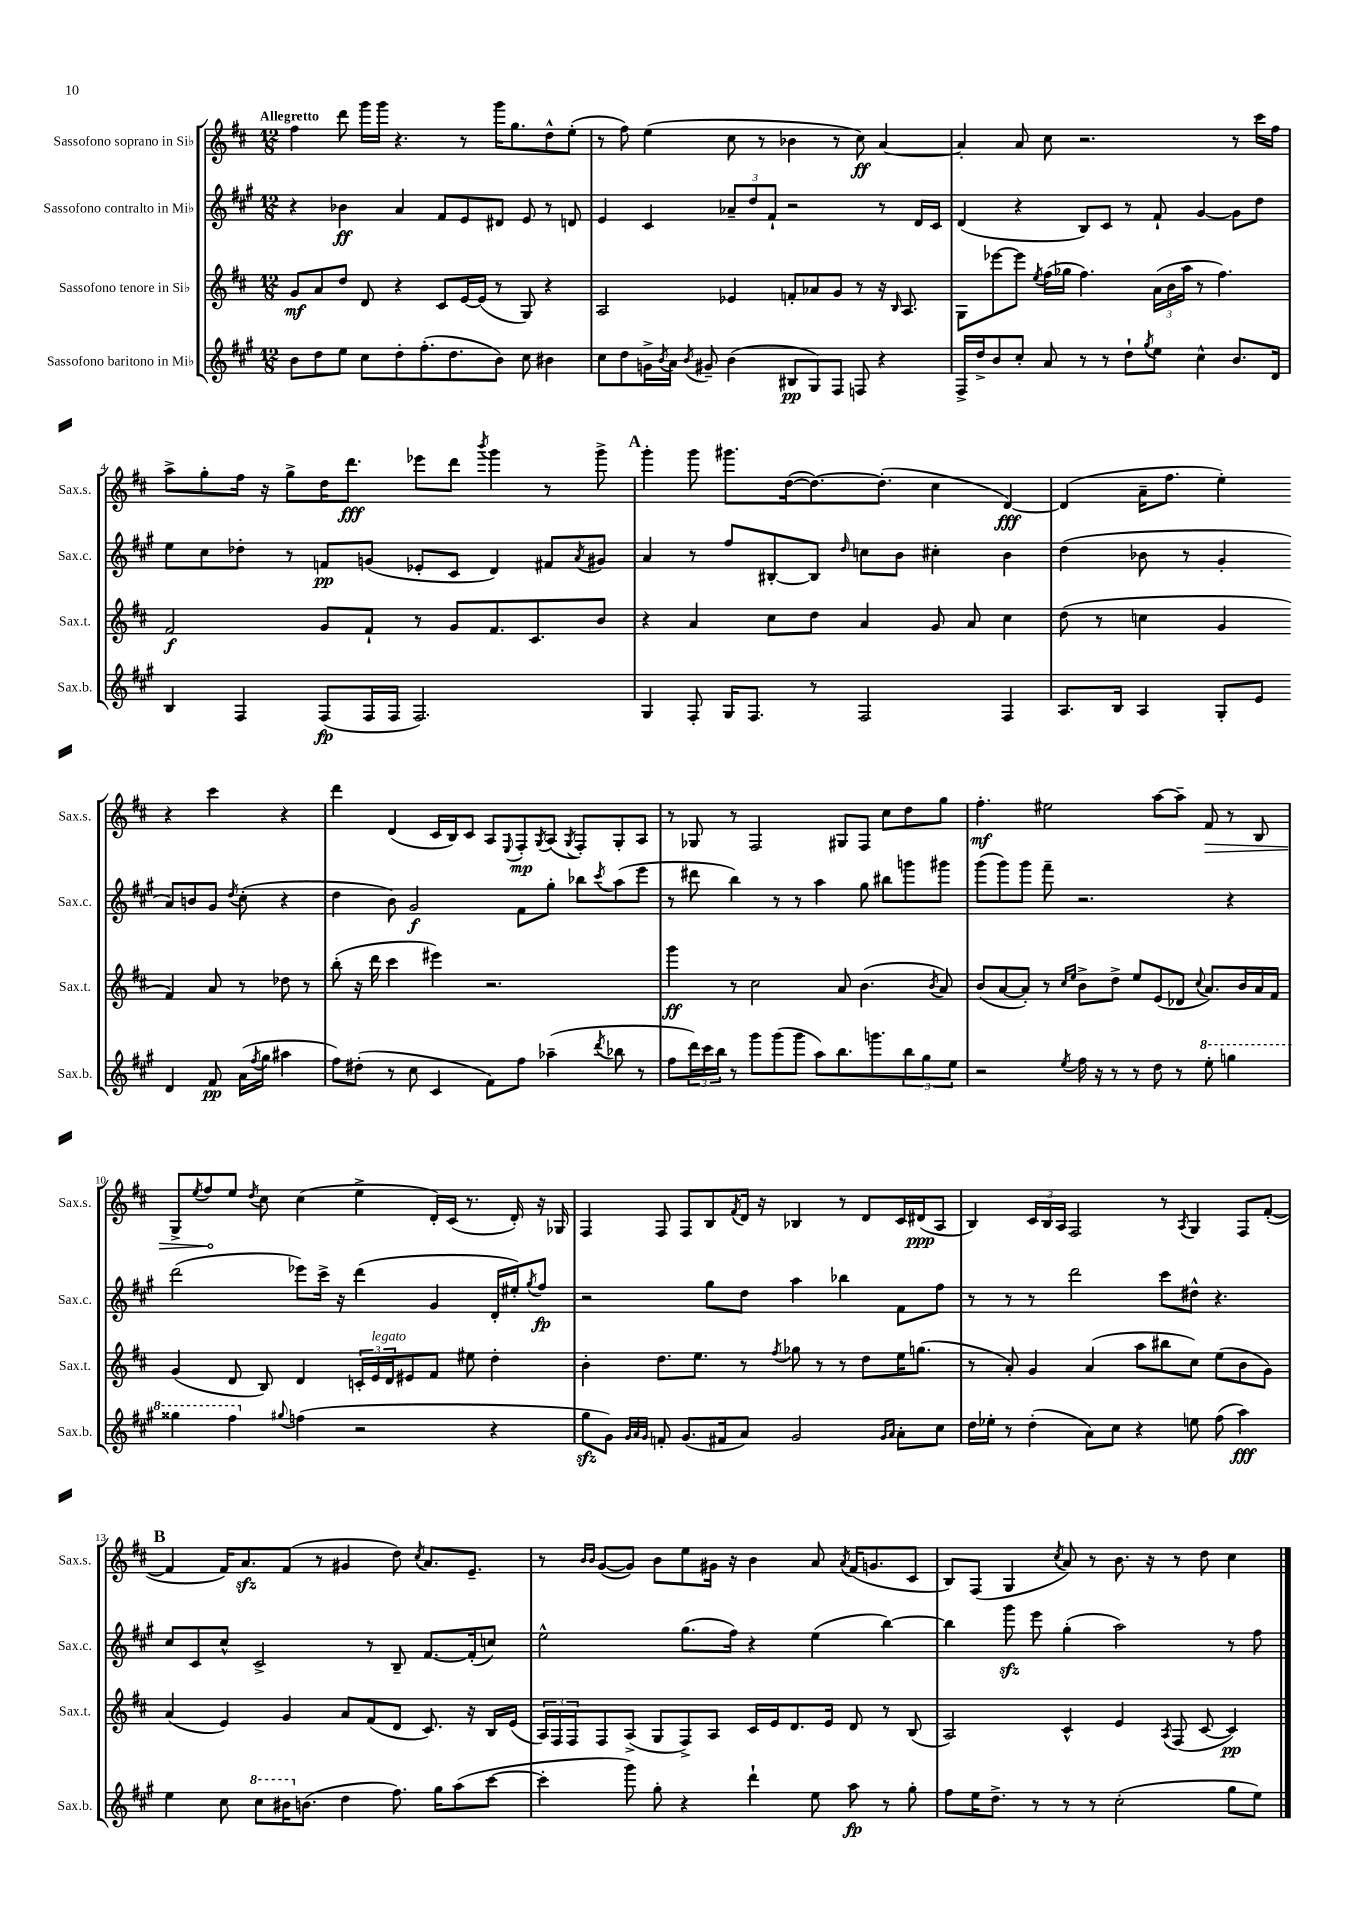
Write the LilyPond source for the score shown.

<<
\new StaffGroup <<
\new Staff = "s0" \with { instrumentName = "Sassofono soprano in Sib" shortInstrumentName = "Sax.s." } {
    \clef treble \key d \major \numericTimeSignature \time 12/8 \tempo "Allegretto"
    fis''4 d'''8 g'''16 g'''16 r4. r8 g'''16 g''8. d''8-^ e''8-.( |
    r8 fis''8) e''4( cis''8 r8 bes'4 r8 cis''8\ff) a'4~ |
    a'4-. a'8 cis''8 r2. r8 cis'''16 fis''16 |
    a''8-> g''8-. fis''16 r16 g''8-> d''16 d'''8.\fff ees'''8 d'''8 \acciaccatura { b'''8 } g'''4 r8 g'''8-> |
    \mark \markup { \bold "A" } g'''4-. g'''8 gis'''8. d''16~( d''8.~) d''8.-.( cis''4 d'4~\fff) |
    d'4( a'16-- fis''8. e''4-.) r4 cis'''4 r4 |
    d'''4 d'4( cis'16 b16) cis'8 a8 \appoggiatura { e8 } fis8-.\mp \acciaccatura { g8 } a8( \acciaccatura { g8 } fis8-.) g8-. a8 |
    r8 ges8 r8 fis2 gis8 fis8 cis''8 d''8 g''8 |
    fis''4.-.\mf eis''2 a''8~ a''8-- \once \override Hairpin.circled-tip = ##t fis'8\> r8 b8 |
    g8-> \acciaccatura { e''8 } fis''8\! e''8 \acciaccatura { d''8 } cis''8 cis''4( e''4-> d'16-.) cis'16( r8. d'16-.) r16 ges16 |
    fis4 fis8 fis8 b8 \acciaccatura { fis'8 } d'16 r16 bes4 r8 d'8 cis'16 dis'16\ppp( a8 |
    b4) \tuplet 3/2 { cis'16 b16 a16 } fis2 r8 \acciaccatura { a8 } g4 fis8 fis'8~-.( |
    \mark \markup { \bold "B" } fis'4 fis'16) a'8.\sfz fis'8( r8 gis'4 d''8) \acciaccatura { cis''8 } a'8. e'8.-- |
    r8 \grace { b'16 b'16 } g'8~( g'8) b'8 e''8 gis'16 r16 b'4 a'8 \acciaccatura { a'8 } fis'16( g'8. cis'8 |
    b8) fis8( g4 \acciaccatura { cis''8 } a'8) r8 b'8. r16 r8 d''8 cis''4 \bar "|." |
}
\new Staff = "s1" \with { instrumentName = "Sassofono contralto in Mib" shortInstrumentName = "Sax.c." } {
    \clef treble \key a \major \numericTimeSignature \time 12/8
    r4 bes'4\ff a'4 fis'8 e'8 dis'8 e'8 r8 d'8 |
    e'4 cis'4 \tuplet 3/2 { aes'8-- d''8 fis'8-! } r2 r8 d'16 cis'16 |
    d'4( r4 b8) cis'8 r8 fis'8-! gis'4~ gis'8 d''8 |
    e''8 cis''8 des''8-. r8 f'8\pp g'8( ees'8-. cis'8 d'4) fis'8 \acciaccatura { a'8 } gis'8 |
    \mark \markup { \bold "A" } a'4 r8 fis''8 bis8~-. bis8 \grace { d''16 } c''8 b'8 cis''4-. b'4 |
    d''4( bes'8 r8 gis'4-. a'8) b'8 gis'8 \acciaccatura { d''8 } cis''8-.( r4 |
    d''4 b'8) gis'2\f fis'8 gis''8-. bes''8 \acciaccatura { cis'''8 } a''8( e'''8 |
    r8 dis'''8 b''4) r8 r8 a''4 gis''8 bis''8 g'''8 gis'''8 |
    gis'''8( gis'''8) gis'''8 fis'''8-- r2. r4 |
    d'''2( ees'''8) cis'''16-> r16 d'''4( gis'4 d'16-. eis''16-.) \acciaccatura { gis''8 } fis''8\fp |
    r2 gis''8 d''8 a''4 bes''4 fis'8 fis''8 |
    r8 r8 r8 d'''2 cis'''8 dis''8-^ r4. |
    \mark \markup { \bold "B" } cis''8 cis'8 cis''8-^ cis'2-> r8 b8-- fis'8.~ fis'16-.( c''8) |
    e''2-^ gis''8.( fis''16) r4 e''4( b''4~) |
    b''4 gis'''8\sfz e'''8 gis''4-.( a''2) r8 fis''8 \bar "|." |
}
\new Staff = "s2" \with { instrumentName = "Sassofono tenore in Sib" shortInstrumentName = "Sax.t." } {
    \clef treble \key d \major \numericTimeSignature \time 12/8
    g'8\mf a'8 d''8 d'8 r4 cis'8 e'16~ e'16( r8 g8) r4 |
    a2 ees'4 f'8-. aes'8 g'8 r8 r16 \grace { b16 } a8. |
    g8 ees'''8~ ees'''8 \acciaccatura { e''8 } fis''16( ges''16 fis''4.) \tuplet 3/2 { a'16( b'16 a''16 } r8 fis''4.) |
    fis'2\f g'8 fis'8-! r8 g'8 fis'8. cis'8. b'8 |
    \mark \markup { \bold "A" } r4 a'4 cis''8 d''8 a'4 g'8 a'8 cis''4 |
    d''8( r8 c''4 g'4 fis'4) a'8 r8 des''8 r8 |
    b''8-.( r16 d'''16 cis'''4 eis'''4) r2. |
    g'''4\ff r8 cis''2 a'8 b'4.( \acciaccatura { b'8 } a'8) |
    b'8( a'8~ a'8-.) r8 \grace { cis''16 e''16 } b'8-> d''8-> e''8 e'8( des'8 \appoggiatura { cis''8 } a'8.) b'16 a'16 fis'16 |
    g'4( d'8 b8) d'4 \tuplet 3/2 { c'16-. e'16^\markup { \italic "legato" } d'16 } eis'8 fis'8 eis''8 d''4-. |
    b'4-. d''8. e''8. r8 \acciaccatura { fis''8 } ges''8 r8 r8 d''8 e''16 g''8.( |
    r8 a'8-.) g'4 a'4( a''8 bis''8 cis''8) e''8( b'8 g'8) |
    \mark \markup { \bold "B" } a'4( e'4) g'4 a'8 fis'8( d'8 cis'8.) r16 b16 e'16( |
    \tuplet 3/2 { a16) fis16 fis16 } fis8 a8->( g8 fis8->) a8 cis'16 e'16 d'8. e'16 d'8 r8 b8( |
    a2) cis'4-^ e'4 \acciaccatura { a8 } fis8( cis'8~ cis'4\pp) \bar "|." |
}
\new Staff = "s3" \with { instrumentName = "Sassofono baritono in Mib" shortInstrumentName = "Sax.b." } {
    \clef treble \key a \major \numericTimeSignature \time 12/8
    b'8 d''8 e''8 cis''8 d''8-. fis''8.-.( d''8. b'8) cis''8 bis'4 |
    cis''8 d''8 g'16-> \acciaccatura { b'8 } a'16 \acciaccatura { b'8 } gis'8-- b'4( bis8\pp gis8) fis8 f8 r4 |
    fis16-> d''16-> b'8 cis''8-. a'8 r8 r8 d''8-! \acciaccatura { gis''8 } e''8 cis''4-^ b'8. d'16 |
    b4 fis4 fis8\fp( fis16 fis16 fis2.) |
    \mark \markup { \bold "A" } gis4 fis8-. gis16 fis8. r8 fis2 fis4 |
    a8. b16 a4 gis8-. e'8 d'4 fis'8\pp a'16( \acciaccatura { fis''8 } gis''16 ais''4 |
    fis''8) dis''8-.( r8 cis''8 cis'4 fis'8) fis''8 aes''4--( \acciaccatura { d'''8 } bes''8 r8 |
    fis''8 \tuplet 3/2 { d'''16) cis'''16 b''16 } r8 gis'''8 gis'''8( gis'''8 a''8) b''8. g'''8. \tuplet 3/2 { b''8 gis''8 e''8 } |
    r2 \acciaccatura { e''8 } fis''16 r16 r8 r8 d''8 r8 \ottava #1 e'''8-. g'''4 |
    gisis'''4 fis'''4 \ottava #0 \appoggiatura { gis''!8 } f''4( r2 r4 |
    gis''8\sfz gis'8) \grace { gis'32 a'32 gis'32 } f'8-. gis'8.( fis'16 a'8) gis'2 \grace { gis'16 a'16 } a'8-. cis''8 |
    d''16 ees''16-. r8 d''4-.( a'8) cis''8 r4 e''8 fis''8( a''4\fff) |
    \mark \markup { \bold "B" } e''4 cis''8 \ottava #1 cis'''8 bis''16 \ottava #0 b'!8.( d''4 fis''8.) gis''16 a''8( cis'''8~ |
    cis'''4-. gis'''8) gis''8-. r4 d'''4-! e''8 a''8\fp r8 gis''8-. |
    fis''8 e''16 d''8.-> r8 r8 r8 cis''2-.( gis''8 e''8) \bar "|." |
}
>>
>>
